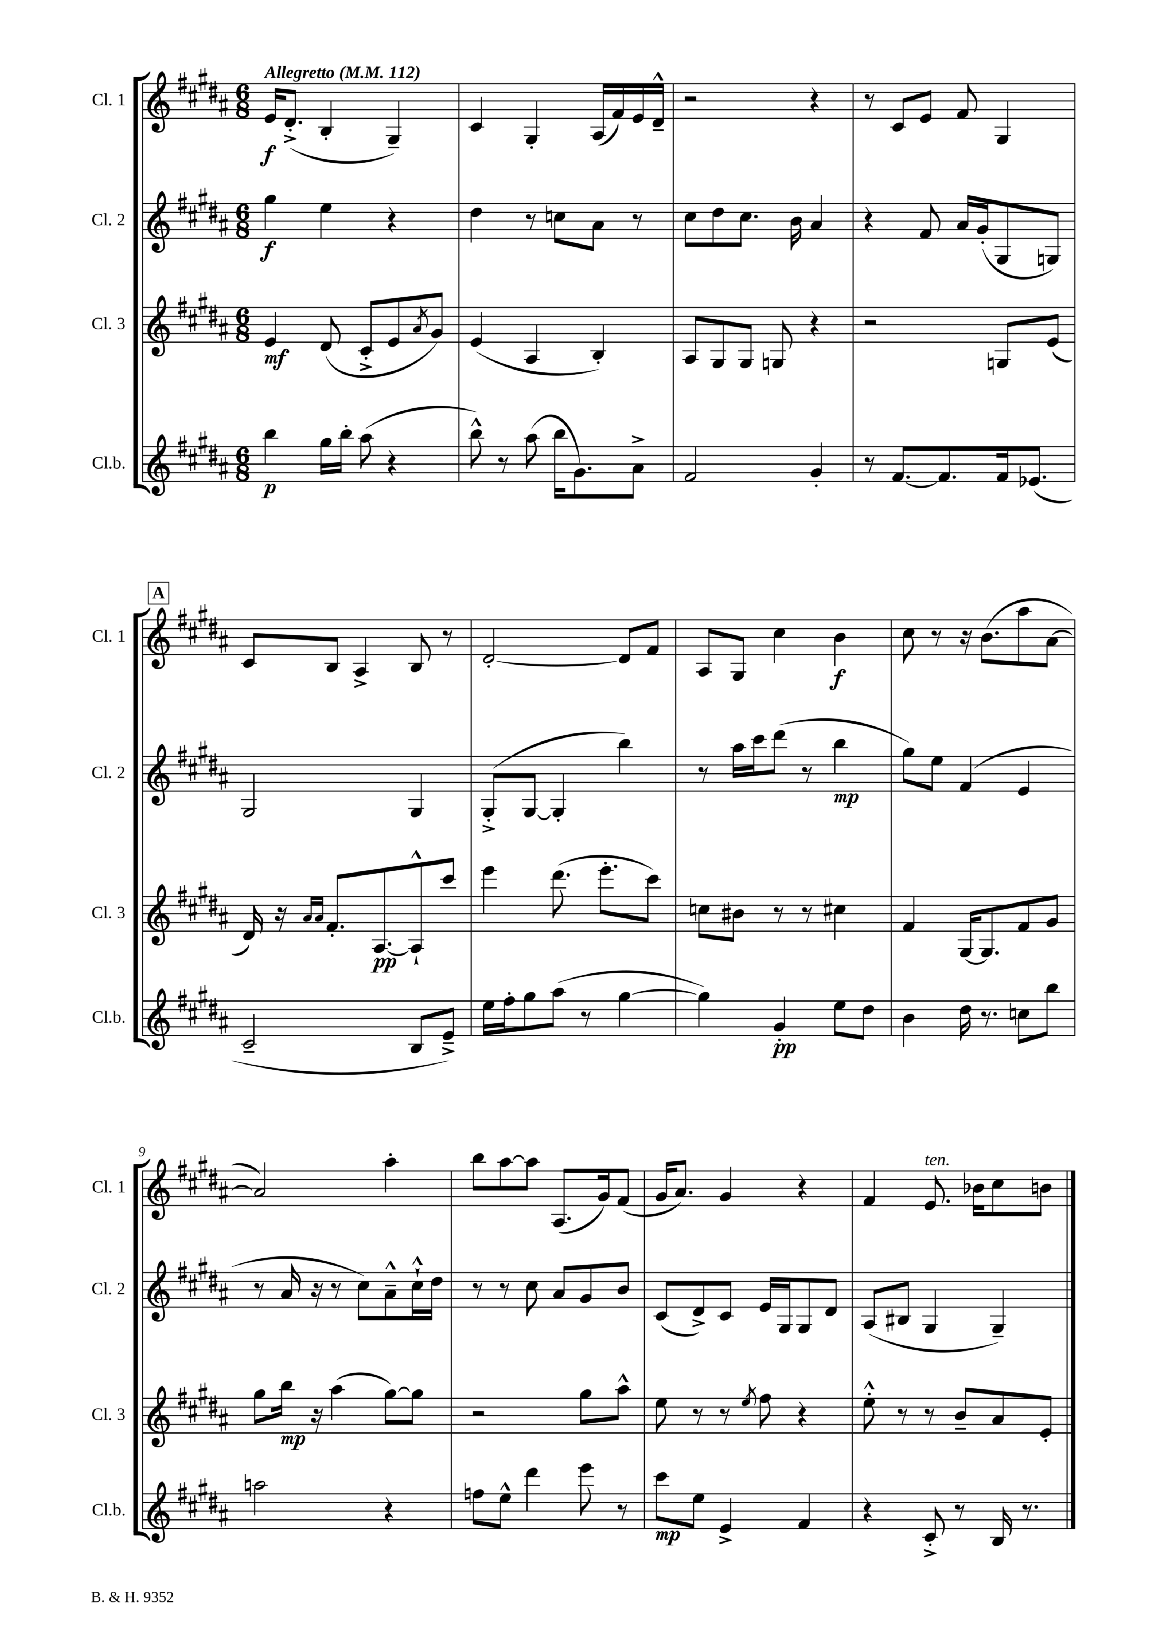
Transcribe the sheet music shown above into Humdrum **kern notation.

**kern	**kern	**kern	**kern
*staff4	*staff3	*staff2	*staff1
*clefG2	*clefG2	*clefG2	*clefG2
*k[f#c#g#d#a#]	*k[f#c#g#d#a#]	*k[f#c#g#d#a#]	*k[f#c#g#d#a#]
*M6/8	*M6/8	*M6/8	*M6/8
*MM112	*MM112	*MM112	*MM112
4bb	4e	4gg#	16e
.	.	.	(8.d#'^
16gg#	(8d#	4ee	4B'
16bb'	.	.	.
(8aa#	8c#'^	.	.
4r	8e	4r	4G#~)
.	8qa#	.	.
.	8g#)	.	.
=	=	=	=
8bb^^)	(4e	4dd#	4c#
8r	.	.	.
(8aa#	4A#	8r	4G#'
16bb	.	8cc	.
8.g#)	.	.	.
.	4B')	8a#	(16A#
.	.	.	16f#)
8a#^	.	8r	16e
.	.	.	16d#~^^
=	=	=	=
2f#	8A#	8cc#	2r
.	8G#	8dd#	.
.	8G#	8.cc#	.
.	8G	.	.
.	.	16b	.
4g#'	4r	4a#	4r
=	=	=	=
8r	2r	4r	8r
[8.f#	.	.	8c#
.	.	8f#	8e
8.f#]	.	.	.
.	.	16a#	8f#
.	.	(16g#'	.
16f#	8G	8G#	4G#
(8.e-	.	.	.
.	(8e	8G)	.
=	=	=	=
2c#~	16d#)	2G#	8c#
.	16r	.	.
.	16qqa#	.	.
.	16qqa#	.	.
.	8.f#'	.	8B
.	.	.	4A#^
.	[8.A#	.	.
8B	8A#`^^]	4G#	8B
8e~^)	8ccc#	.	8r
=	=	=	=
16ee	4eee	(8G#'^	[2d#'
16ff#'	.	.	.
8gg#	.	[8G#	.
(8aa#	(8.ddd#	4G#']	.
8r	.	.	.
.	8.eee'	.	.
[4gg#	.	4bb)	8d#]
.	8ccc#)	.	8f#
=	=	=	=
4gg#])	8cc	8r	8A#
.	8b#	16aa#	8G#
.	.	16ccc#	.
4g#'	8r	(8ddd#	4cc#
.	8r	8r	.
8ee	4cc#	4bb	4b
8dd#	.	.	.
=	=	=	=
4b	4f#	8gg#)	8cc#
.	.	8ee	8r
16dd#	[16G#	(4f#	16r
8.r	8.G#]	.	(8.b
8cc	8f#	4e	8aa#
8bb	8g#	.	[8a#
=	=	=	=
2aa	8gg#	8r	2a#])
.	16bb	16a#	.
.	16r	16r	.
.	(4aa#	8r	.
.	.	8cc#)	.
4r	[8gg#)	8a#~^^	4aa#'
.	8gg#]	16cc#`^^	.
.	.	16dd#	.
=	=	=	=
8ff	2r	8r	8bb
8ee^^	.	8r	[8aa#
4ddd#	.	8cc#	8aa#]
.	.	8a#	(8.A#
8eee	8gg#	8g#	.
.	.	.	16g#)
8r	8aa#^^	8b	(8f#
=	=	=	=
8ccc#	8ee	(8c#	16g#
.	.	.	8.a#)
8ee	8r	8d#^)	.
4e^	8r	8c#	4g#
.	8qee	.	.
.	8ff#	16e	.
.	.	16G#	.
4f#	4r	8G#	4r
.	.	8d#	.
=	=	=	=
4r	8ee'^^	(8A#	4f#
.	8r	8B#	.
8c#'^	8r	4G#	8.e
8r	8b~	.	.
.	.	.	16b-
16B	8a#	4G#~)	8cc#
8.r	.	.	.
.	8e'	.	8b
==	==	==	==
*-	*-	*-	*-
